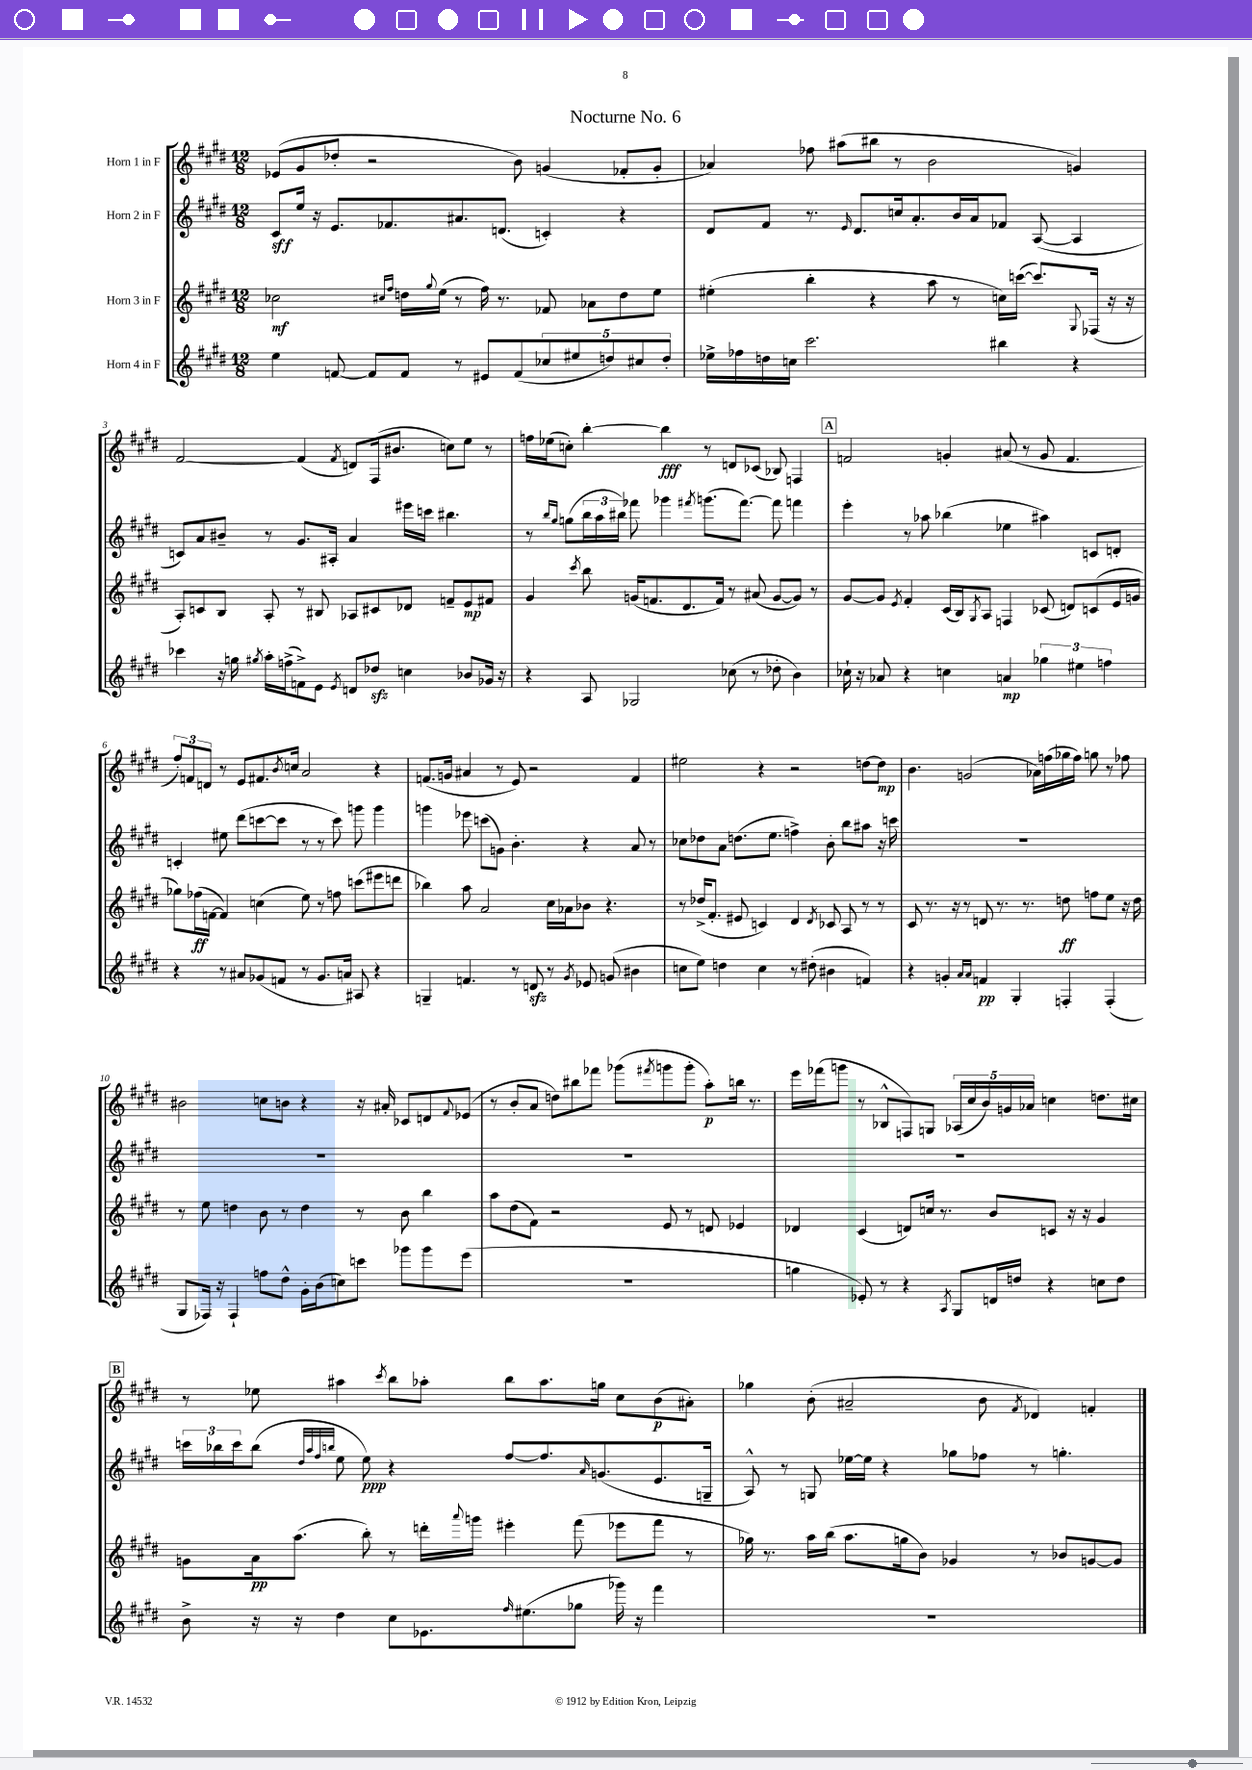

**kern	**dynam	**kern	**dynam	**kern	**dynam	**kern	**dynam
*part4	*part4	*part3	*part3	*part2	*part2	*part1	*part1
*staff4	*staff4	*staff3	*staff3	*staff2	*staff2	*staff1	*staff1
*I"Horn 4 in F	*	*I"Horn 3 in F	*	*I"Horn 2 in F	*	*I"Horn 1 in F	*
*clefG2	*	*clefG2	*	*clefG2	*	*clefG2	*
*k[f#c#g#d#]	*	*k[f#c#g#d#]	*	*k[f#c#g#d#]	*	*k[f#c#g#d#]	*
*M12/8	*	*M12/8	*	*M12/8	*	*M12/8	*
=1	=1	=1	=1	=1	=1	=1	=1
4ee\	.	2cc-X\	mf	8c#/L	sff	(8e-X/L	.
.	.	.	.	16ee/Jk	.	8g#/	.
.	.	.	.	16r	.	.	.
[8fn/	.	.	.	8.e/L	.	8dd-X'/J	.
8f/L]	.	.	.	.	.	2r	.
.	.	.	.	8.f-X/	.	.	.
.	.	16qqcc#X/LL	.	.	.	.	.
.	.	16qqff#/JJ	.	.	.	.	.
8f/J	.	16ddn\LL	.	.	.	.	.
.	.	8qqgg#/	.	.	.	.	.
.	.	(16ee\JJ	.	.	.	.	.
8r	.	8r	.	8.a#X/	.	.	.
8e#X/L	.	16ff#\)	.	.	.	.	.
.	.	8.r	.	(8.dn/J	.	.	.
(8f/	.	.	.	.	.	8b\)	.
10cc-X/	.	8f-X/	.	4cn'/)	.	(4gn/	.
10ee#X/	.	.	.	.	.	.	.
.	.	8a-X\L	.	.	.	.	.
10ddn/)	.	.	.	.	.	.	.
.	.	8dd\	.	4r	.	8f-X'/L	.
10cc#X/	.	.	.	.	.	.	.
.	.	8ee\J	.	.	.	8g'/J	.
10dd'/J	.	.	.	.	.	.	.
=2	=2	=2	=2	=2	=2	=2	=2
16ee-X^\LL	.	(4ee#X'\	.	8d#/L	.	4a-X/)	.
16ff-X\	.	.	.	.	.	.	.
16ddn\	.	.	.	8f#/J	.	.	.
16ccn\JJ	.	.	.	.	.	.	.
2.ccc#\	.	4bb'\	.	8.r	.	8ff-X\	.
.	.	.	.	.	.	(8aa#X\L	.
.	.	.	.	16qqe/	.	.	.
.	.	.	.	8.d#/L	.	.	.
.	.	4r	.	.	.	8bb#X\J	.
.	.	.	.	16ccn/k	.	8r	.
.	.	.	.	8.a'/	.	.	.
.	.	8aa\	.	.	.	2b\	.
.	.	8r	.	16b/L	.	.	.
.	.	.	.	16a/J	.	.	.
4bb#X\	.	16ccn\LL)	.	8f-X/J	.	.	.
.	.	([16cccn\JJ	.	.	.	.	.
.	.	8.ccc/L])	.	([8A/	.	.	.
4r	.	.	.	4A/]	.	4gn/)	.
.	.	8qqG#/	.	.	.	.	.
.	.	(16F-X/Jk	.	.	.	.	.
.	.	16r	.	.	.	.	.
.	.	16r	.	.	.	.	.
!!LO:LB:g=z
=3	=3	=3	=3	=3	=3	=3	=3
4ccc-X\	.	8A'/L)	.	8cn/L)	.	[2f#/	.
.	.	8cn/	.	8a/	.	.	.
16r	.	8B/J	.	8b#X~/J	.	.	.
16ggn\	.	.	.	.	.	.	.
8qgg#X/	.	.	.	.	.	.	.
16aa'\LL	.	8A'/	.	8r	.	.	.
(16ffn^\J	.	.	.	.	.	.	.
8fn^\)	.	8r	.	8.g#/L	.	(4f#/]	.
8e\J	.	8B#X/	.	.	.	.	.
.	.	.	.	16A#X'/Jk	.	.	.
8qe/	.	.	.	.	.	8qf#/	.
8dn/L	.	8A-X/L	.	4a/	.	8dn/L)	.
8dd-Xzz/J	.	8c#X/	.	.	.	(16F#/k	.
.	.	.	.	.	.	8.b#X/J	.
4ccn\	.	8d-X/J	.	16eee#X\LL	.	.	.
.	.	.	.	16cccn\JJ	.	.	.
.	.	8fn~/L	.	4.bb#X\	.	8ccn\L)	.
8b-X/L	.	8e/	mp	.	.	8ee\J	.
16g-X/Jk	.	8f#X/J	.	.	.	8r	.
16r	.	.	.	.	.	.	.
=4	=4	=4	=4	=4	=4	=4	=4
4r	.	4g#/	.	8r	.	16ffn\LL	.
.	.	.	.	.	.	(16ee-X\J	.
.	.	.	.	16qqbb/LL	.	.	.
.	.	.	.	16qqgg#/JJ	.	.	.
.	.	.	.	(8ggn\L	.	8ccn'\J)	.
.	.	8qccc#/	.	.	.	.	.
8A/	.	8bb\	.	24bb\L	.	[4bb'\	.
.	.	.	.	24aa\	.	.	.
.	.	.	.	24bb#X\JJ)	.	.	.
2G-X/	.	(16gn/KL	.	8fff-X\	.	.	.
.	.	8.fn/	.	.	.	.	.
.	.	.	.	4ggg-X\	.	4bb\]	fff
.	.	8.d#/	.	.	.	.	.
.	.	.	.	8qfff#X/	.	.	.
.	.	.	.	(8.gggn\L	.	8r	.
.	.	16f/Jk)	.	.	.	.	.
(8cc-X\	.	8r	.	.	.	8dn/L	.
.	.	.	.	[8.fff#\J)	.	.	.
8r	.	(8a#X/	.	.	.	(8c-X/J	.
8dd-X'\	.	[8g/L	.	8fff#\]	.	8B-X/)	.
4b\)	.	8g/J])	.	4fffn\	.	4Fn/	.
.	.	8r	.	.	.	.	.
!!LO:REH:place=s1:t=A
=5	=5	=5	=5	=5	=5	=5	=5
16cc-X`\	.	[8g#/L	.	4eee'\	.	2fn/	.
16r	.	.	.	.	.	.	.
8a-X/	.	8g#/J]	.	.	.	.	.
.	.	8qe/	.	.	.	.	.
4r	.	4f#'/	.	8r	.	.	.
.	.	.	.	8aa-X\	.	.	.
4ccn\	.	(16c#/LL	.	(4bb-X\	.	4gn'/	.
.	.	16B/J)	.	.	.	.	.
.	.	8qG#/	.	.	.	.	.
.	.	8A/J	.	.	.	.	.
4an/	mp	4Fn/	.	4ee-X\	.	(8a#X/	.
.	.	.	.	.	.	8r	.
6gg-X\	.	(8c-X/	.	4aa#X\)	.	8g/	.
.	.	8dn/L)	.	.	.	4.f/	.
6ee#X\	.	.	.	.	.	.	.
.	.	(8cn/	.	8cn/L	.	.	.
6ffn\	.	.	.	.	.	.	.
.	.	16e/L	.	8dn'/J	.	.	.
.	.	16gn/JJ	.	.	.	.	.
!!LO:LB:g=z
=6	=6	=6	=6	=6	=6	=6	=6
4r	.	8gg-X\L)	.	4cn'/	.	12ff#'/L)	.
.	.	.	.	.	.	12fn/	.
.	.	(16ff-X\L	ff	.	.	.	.
.	.	.	.	.	.	12dn/J	.
.	.	[16fn\JJ	.	.	.	.	.
8r	.	4f/])	.	8ee#X\	.	8r	.
8a#X/L	.	.	.	(8ddd#\L	.	8e/L	.
(8g-X/	.	(4ccn\	.	[8cccn\	.	8.f#X/	.
8fn/J	.	.	.	8ccc\J]	.	.	.
.	.	.	.	.	.	8qb/	.
.	.	.	.	.	.	16ccn/Jk	.
8r	.	8ee\)	.	8r	.	2a/	.
8.g-/L	.	8r	.	8r	.	.	.
.	.	8ffn\	.	8ccc\)	.	.	.
16an/Jk)	.	.	.	.	.	.	.
8A#X/	.	(8cccn\L	.	8gggn\	.	.	.
4r	.	8eee#X\	.	4ggg\	.	4r	.
.	.	8dddn\J	.	.	.	.	.
=7	=7	=7	=7	=7	=7	=7	=7
4Gn~/	.	4bb-X\)	.	4gggn\	.	(8.fn/L	.
.	.	.	.	.	.	16gn/Jk	.
4.fn/	.	8aa\	.	8eee-X\	.	4a#X/	.
.	.	2a/	.	(8cccn\L	.	.	.
.	.	.	.	8gn\J)	.	8r	.
8r	.	.	.	4.b'\	.	8e/)	.
8dnzz/	.	.	.	.	.	2r	.
8r	.	16cc#\LL	.	.	.	.	.
.	.	16a-X\J	.	.	.	.	.
8qg#/	.	.	.	.	.	.	.
8e-X/	.	8b-X\J	.	4r	.	.	.
(8gn/	.	4.r	.	.	.	.	.
4b#X\	.	.	.	8a/	.	4f/	.
.	.	.	.	8r	.	.	.
=8	=8	=8	=8	=8	=8	=8	=8
8ccn\L	.	8r	.	8cc-X\L	.	2ee#X\	.
8ee\J)	.	(16dd-X^/KL	.	8dd-X\	.	.	.
.	.	8.f#'/J	.	.	.	.	.
4ddn\	.	.	.	8a\J	.	.	.
.	.	8e#X/	.	(8.ddn\L	.	.	.
4cc\	.	4cn/)	.	.	.	4r	.
.	.	.	.	8.ee\J	.	.	.
8r	.	4d#/	.	4ffn^\)	.	2r	.
(8dd#X'\	.	.	.	.	.	.	.
.	.	8qd#/	.	.	.	.	.
4b#X\	.	8c-X/	.	8b'\	.	.	.
.	.	8A/	.	8bb\L	.	.	.
4fn/)	.	8r	.	8aa#X\J	.	[8ddn\L	.
.	.	8r	.	16r	.	8dd\J]	mp
.	.	.	.	16cccn\	.	.	.
=9	=9	=9	=9	=9	=9	=9	=9
4r	.	8c#/	.	1.r	.	4.b\	.
.	.	8.r	.	.	.	.	.
4gn'/	.	.	.	.	.	.	.
.	.	16r	.	.	.	.	.
.	.	8r	.	.	.	(2gn/	.
16qqa/LL	.	.	.	.	.	.	.
16qqa/JJ	.	.	.	.	.	.	.
4fn/	pp	8dn/	.	.	.	.	.
.	.	8.r	.	.	.	.	.
4G#'/	.	.	.	.	.	.	.
.	.	8.r	.	.	.	.	.
.	.	.	.	.	.	16a-X\LL)	.
.	.	.	.	.	.	(16ffn\	.
4Fn'/	.	8ddn\	ff	.	.	16gg-X\	.
.	.	.	.	.	.	16ff\JJ)	.
.	.	8ffn\L	.	.	.	8ggn\	.
(4F'/	.	8ee\J	.	.	.	8r	.
.	.	16r	.	.	.	8ff-X\	.
.	.	16dd\	.	.	.	.	.
!!LO:LB:g=z
=10	=10	=10	=10	=10	=10	=10	=10
8G#/L	.	8r	.	1.r	.	2b#X\	.
16F-X/Jk)	.	8ee\	.	.	.	.	.
16r	.	.	.	.	.	.	.
4F-`/	.	4ddn\	.	.	.	.	.
8ffn\L	.	8b\	.	.	.	8ccn\L	.
8dd#^^\J	.	8r	.	.	.	8bn\J	.
16g#'\LL	.	4dd\	.	.	.	4r	.
(16b\J	.	.	.	.	.	.	.
8ccn\)	.	.	.	.	.	.	.
8cccn\J	.	8r	.	.	.	16r	.
.	.	.	.	.	.	16a#X'/	.
8ggg-X\L	.	8b\	.	.	.	8c-X/L	.
8ggg-\	.	4bb\	.	.	.	8dn/	.
.	.	.	.	.	.	8qqf#/	.
(8eee\J	.	.	.	.	.	(8e-X/J	.
=11	=11	=11	=11	=11	=11	=11	=11
1.r	.	8aa\L	.	1.r	.	8r	.
.	.	(8dd#\	.	.	.	8b'/L	.
.	.	8f#\J)	.	.	.	8a/J	.
.	.	2r	.	.	.	8ddn\L)	.
.	.	.	.	.	.	8bb#X\	.
.	.	.	.	.	.	8fff-X\J	.
.	.	.	.	.	.	(8ggg-X\L	.
.	.	.	.	.	.	8qfff#X/	.
.	.	8e/	.	.	.	8gggn\	.
.	.	8r	.	.	.	8ggg'\J	.
.	.	8dn/	.	.	.	8aa'\L)	p
.	.	4e-X/	.	.	.	16bbn\Jk	.
.	.	.	.	.	.	8.r	.
=12	=12	=12	=12	=12	=12	=12	=12
4ggn\	.	4d-X/	.	1.r	.	16eee\LL	.
.	.	.	.	.	.	(16fff-X\J	.
.	.	.	.	.	.	8gggn\J	.
8e-X'/)	.	(4c#/	.	.	.	8r	.
8r	.	.	.	.	.	8B-X^^/L	.
4r	.	8dn/L)	.	.	.	8Fn/)	.
.	.	16ccn/Jk	.	.	.	8Gn/J	.
.	.	8.r	.	.	.	.	.
8qA/	.	.	.	.	.	.	.
8G#/L	.	.	.	.	.	(20A-X/LL	.
.	.	.	.	.	.	20cc#/	.
.	.	.	.	.	.	20b/)	.
16dn/L	.	8b/L	.	.	.	.	.
.	.	.	.	.	.	20gn/	.
16ddn/JJ	.	.	.	.	.	.	.
.	.	.	.	.	.	20a-X/JJ	.
4r	.	8cn/J	.	.	.	4ccn\	.
.	.	16r	.	.	.	.	.
.	.	16r	.	.	.	.	.
8ccn\L	.	4g#/	.	.	.	8.ddn\L	.
8dd\J	.	.	.	.	.	.	.
.	.	.	.	.	.	16cc#X\Jk	.
!!LO:LB:g=z
!!LO:REH:place=s1:t=B
=13	=13	=13	=13	=13	=13	=13	=13
8b^\	.	8gn\L	.	24cccn\LL	.	8r	.
.	.	.	.	24bb-X\	.	.	.
.	.	.	.	24ccc\J	.	.	.
16r	.	16a\k	pp	(8bb-\J	.	8ee-X\	.
16r	.	(8.aa\J	.	.	.	.	.
.	.	.	.	32qqdd#/LLL	.	.	.
.	.	.	.	32qqaa/	.	.	.
.	.	.	.	32qqff#/	.	.	.
.	.	.	.	32qqbbn/JJJ	.	.	.
4dd#\	.	.	.	8ee\	.	4aa#X\	.
.	.	8bb'\)	.	8ee\)	ppp	.	.
.	.	.	.	.	.	8qccc#/	.
8cc#\L	.	8r	.	4r	.	8bb\L	.
8.e-X\	.	16dddn'\LL	.	.	.	8aa-X'\J	.
.	.	8qqaaa/	.	.	.	.	.
.	.	16gggn\JJ	.	.	.	.	.
.	.	4eee#X'\	.	[8ff#/L	.	8bb\L	.
16qqff#/	.	.	.	.	.	.	.
(8.ee#X\	.	.	.	.	.	.	.
.	.	.	.	8.ff#/]	.	8.aa-\	.
8gg-X\J	.	(8fff#\	.	.	.	.	.
.	.	.	.	16qqa/	.	.	.
.	.	.	.	(8.gn/	.	16ggn\Jk	.
16ggg-X\)	.	8eee-X\L	.	.	.	8cc#\L	.
16r	.	.	.	.	.	.	.
4fff#\	.	8fff#\J	.	8.e/	.	(8b\	p
.	.	8r	.	.	.	8a#X'\J)	.
.	.	.	.	16Gn~/Jk	.	.	.
=14	=14	=14	=14	=14	=14	=14	=14
1.r	.	16gg-X\)	.	8A^^/)	.	4gg-X\	.
.	.	8.r	.	.	.	.	.
.	.	.	.	8r	.	.	.
.	.	16aa\LL	.	8Gn/	.	(8b'\	.
.	.	(16bb\JJ	.	.	.	.	.
.	.	8.aa\L	.	[16ee-X\LL	.	2a#X~/	.
.	.	.	.	16ee-\JJ]	.	.	.
.	.	.	.	4r	.	.	.
.	.	16ggn\k	.	.	.	.	.
.	.	8b\J)	.	.	.	.	.
.	.	4g-X/	.	8gg-X\L	.	.	.
.	.	.	.	8ff-X\J	.	8b\	.
.	.	.	.	.	.	8qf#/	.
.	.	8r	.	8r	.	4d-X/)	.
.	.	8b-X/L	.	4.ggn'\	.	.	.
.	.	[8gn/	.	.	.	4fn'/	.
.	.	8g/J]	.	.	.	.	.
==	==	==	==	==	==	==	==
*-	*-	*-	*-	*-	*-	*-	*-
